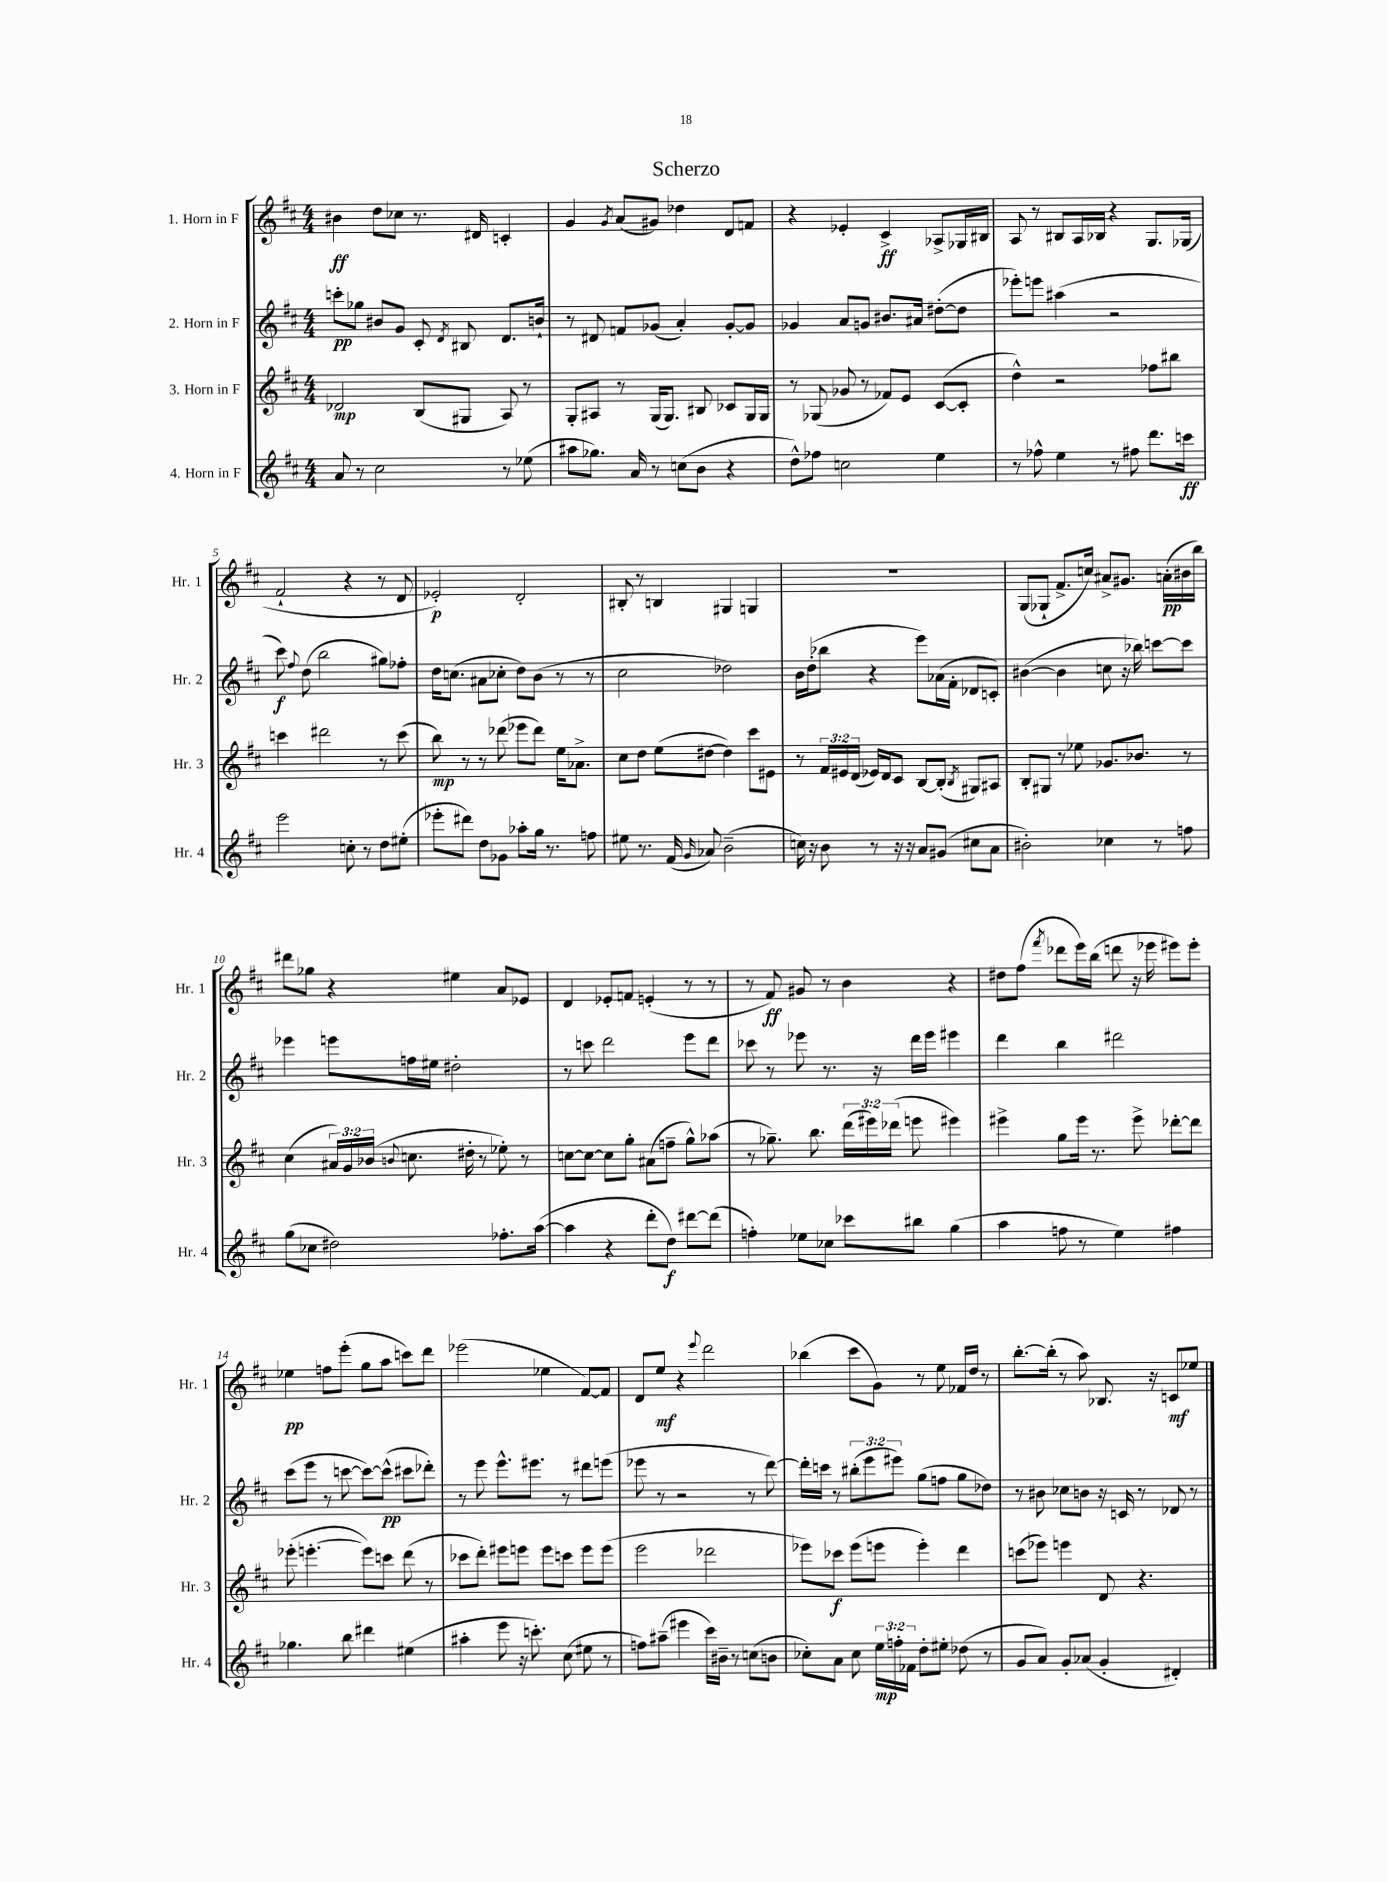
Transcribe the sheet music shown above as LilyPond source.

\header { title = "Scherzo" }
<<
\new StaffGroup <<
\new Staff = "s0" \with { instrumentName = "1. Horn in F" shortInstrumentName = "Hr. 1" } {
    \clef treble \key d \major \numericTimeSignature \time 4/4
    \autoBeamOff bis'4\ff d''8[ ces''8] r8. dis'16 c'4-. |
    g'4 \acciaccatura { g'8 } a'8[( gis'8]) des''4 d'8[ f'8] |
    r4 ees'4-. cis'4->\ff aes8[-> ges16 bis16] |
    a8 r8 bis8[ a16 bes16] r4 g8.[ ges16]( |
    fis'2-! r4 r8 d'8 |
    ees'2-.\p) d'2-. |
    bis8-. r8 b4 gis4 g4 |
    R1 |
    g8[( ges8]-! fis'8.[-> c''16]) ais'8[-> gis'8.] a'16[-.\pp( bis'16 b''16]) |
    dis'''8[ ges''8] r4 eis''4 a'8[ ees'8] |
    d'4 ees'8[-. f'8] e'4-.( r8 r8 |
    r8 fis'8\ff) gis'8 r8 b'4 r4 |
    dis''8[ fis''8]( \acciaccatura { fis'''8 } des'''8[ e'''16) b''16]( d'''8 r16 ees'''16 eis'''8[) eis'''8]-. |
    ees''4\pp f''8[ e'''8]-.( g''8[ a''8] c'''8[) d'''8] |
    ees'''2( ees''4 fis'8[~) fis'8] |
    d'8[ e''8]\mf r4 \appoggiatura { e'''8 } d'''2 |
    bes''4( cis'''8[ g'8]) r8 e''8 fes'16[ d''16] r8 |
    b''8.[~-. b''16]-.( r8 a''8) bes8. r16 c'8[\mf ees''8] \bar "|." |
}
\new Staff = "s1" \with { instrumentName = "2. Horn in F" shortInstrumentName = "Hr. 2" } {
    \clef treble \key d \major \numericTimeSignature \time 4/4 \override Staff.TupletNumber.text = #tuplet-number::calc-fraction-text
    \autoBeamOff c'''8[-.\pp ges''8] bis'8[ g'8] cis'8-. \acciaccatura { d'8 } bis8 d'8.[ b'16]-! |
    r8 dis'8 f'8[ ges'8]( a'4-.) ges'8[~-. ges'8] |
    ges'4 a'8[ g'8] bis'8.[ ais'16] dis''8[~-.( dis''8] |
    ees'''8[-.) e'''8] ais''4( r2 |
    cis'''8\f) \appoggiatura { fis''8 } d''8( b''2 gis''8[) fes''8]-. |
    d''16[ c''8.]( ais'8[ ces''8]-. d''8[) b'8]( r8 r8 |
    cis''2 des''2) |
    b'16[ d''16-.( bes''8] r4 e'''8[) aes'16( fis'16]-. des'8[ c'8]-.) |
    bis'4~( bis'4 c''8 r16 bes''16) c'''8[~ c'''8] |
    ees'''4 e'''8[ f''16 eis''16] dis''2-. |
    r8 c'''8 d'''2 e'''8[ d'''8] |
    ces'''8 r8 ees'''8 r8. r16 d'''16[ ees'''16] eis'''4 |
    d'''4 b''4 dis'''2 |
    cis'''8[( e'''8] r8 c'''8~ c'''8[~) c'''8]-^\pp( cis'''8[ des'''8]-.) |
    r8 e'''8 e'''8.[-^ eis'''8.] r8 dis'''8[ e'''8]( |
    ees'''8 r8 r2 r8 d'''8~) |
    d'''16[-. c'''16] r8 \tuplet 3/2 { bis''8[-.( e'''8 eis'''8]) } g''8[( f''8] g''8[ des''8]) |
    r8 bis'8 ces''8[ b'8] r16 c'16 r8 des'8 r8 \bar "|." |
}
\new Staff = "s2" \with { instrumentName = "3. Horn in F" shortInstrumentName = "Hr. 3" } {
    \clef treble \key d \major \numericTimeSignature \time 4/4 \override Staff.TupletNumber.text = #tuplet-number::calc-fraction-text
    \autoBeamOff des'2\mp b8[( gis8] a8) r8 |
    g8[-. ais8] r8 g16[( g8.]) bis8 ces'8[ g16 g16] |
    r8 ges8( ges'8 r8 fes'8[) e'8] cis'8[~( cis'8]-. |
    d''4-^) r2 fes''8[ bis''8] |
    c'''4 dis'''2 r8 c'''8( |
    b''8\mp) r8 r8 des'''8( ees'''8[ des'''8]) e''16[ aes'8.]-> |
    cis''8[ d''8] e''8[( dis''8]~ dis''4) cis'''8[ eis'8] |
    r8 \tuplet 3/2 { fis'16[ eis'16 d'16]( } ees'16[) d'16 cis'8] b8[~ b8]-.( \acciaccatura { b8 } gis8[) ais8] |
    b8[-. gis8] r8 ees''8 ges'8.[ bes'8.] r8 |
    cis''4( \tuplet 3/2 { ais'16[) g'16 bes'16]( } \appoggiatura { b'8 } c''8. dis''16-. r8 ees''8-.) r8 |
    c''8[~ c''8]~ c''8[ g''8]-. ais'8[( f''8]-- g''8[-^) aes''8]( |
    r8 ges''8.--) b''8. \tuplet 3/2 { d'''16[( eis'''16) des'''16]( } e'''8 eis'''4) |
    eis'''4-> g''8[ eis'''16] r8. eis'''8-> des'''8[~-. des'''8] |
    ees'''8-.( e'''4.~-. e'''8[) c'''8] d'''8( r8 |
    ces'''8[ d'''8]-.) eis'''8[ e'''8] e'''8[ c'''8] e'''8[ e'''8]( |
    e'''2 des'''2 |
    ees'''8[) ces'''8]\f ees'''8[( e'''8] e'''4-.) d'''4 |
    c'''8[( ees'''8]) e'''4 d'8 r4. \bar "|." |
}
\new Staff = "s3" \with { instrumentName = "4. Horn in F" shortInstrumentName = "Hr. 4" } {
    \clef treble \key d \major \numericTimeSignature \time 4/4 \override Staff.TupletNumber.text = #tuplet-number::calc-fraction-text
    \autoBeamOff a'8 r8 cis''2 r8 ees''8( |
    ais''8[ ges''8.]) a'16 r8 c''8[( b'8] r4 |
    d''8[-^) fes''8] c''2 e''4 |
    r8 fes''8-^ e''4 r8 fis''8 d'''8.[ c'''16]\ff |
    e'''2 c''8-. r8 d''8[ eis''8]-.( |
    ees'''8[-. dis'''8]) d''8[ ges'8] aes''8[-. g''16] r8. f''8 |
    eis''8 r8. fis'16( \grace { g'16 } aes'8) b'2--( |
    c''16) r16 b'8 r8 r16 r16 a'8[ gis'8]( cis''8[ a'8] |
    bis'2-.) ces''4 r8 f''8 |
    g''8[( ces''8] dis''2) fes''8.[-. a''16]~( |
    a''4 r4 d'''8[-. d''8]\f) dis'''8[~ dis'''8]( |
    f''4-.) ees''8[ ces''8] ces'''8[ bis''8] g''4( |
    a''4 f''8 r8 e''4) fis''4 |
    ges''4. b''8 dis'''4 eis''4( |
    ais''4-. e'''8 r16 c'''8.-.) cis''8( eis''8 r8 |
    f''8[) ais''8]--( eis'''4 cis'''16[) bis'16]-- r8 c''8[( b'8] |
    ces''8[-.) a'8] ces''8 \tuplet 3/2 { e''16[\mp f''16-. fes'16] } d''8[-. eis''8]-. des''8( r8 |
    g'8[ a'8]) g'8[-. aes'8]( g'4-. dis'4-.) \bar "|." |
}
>>
>>
